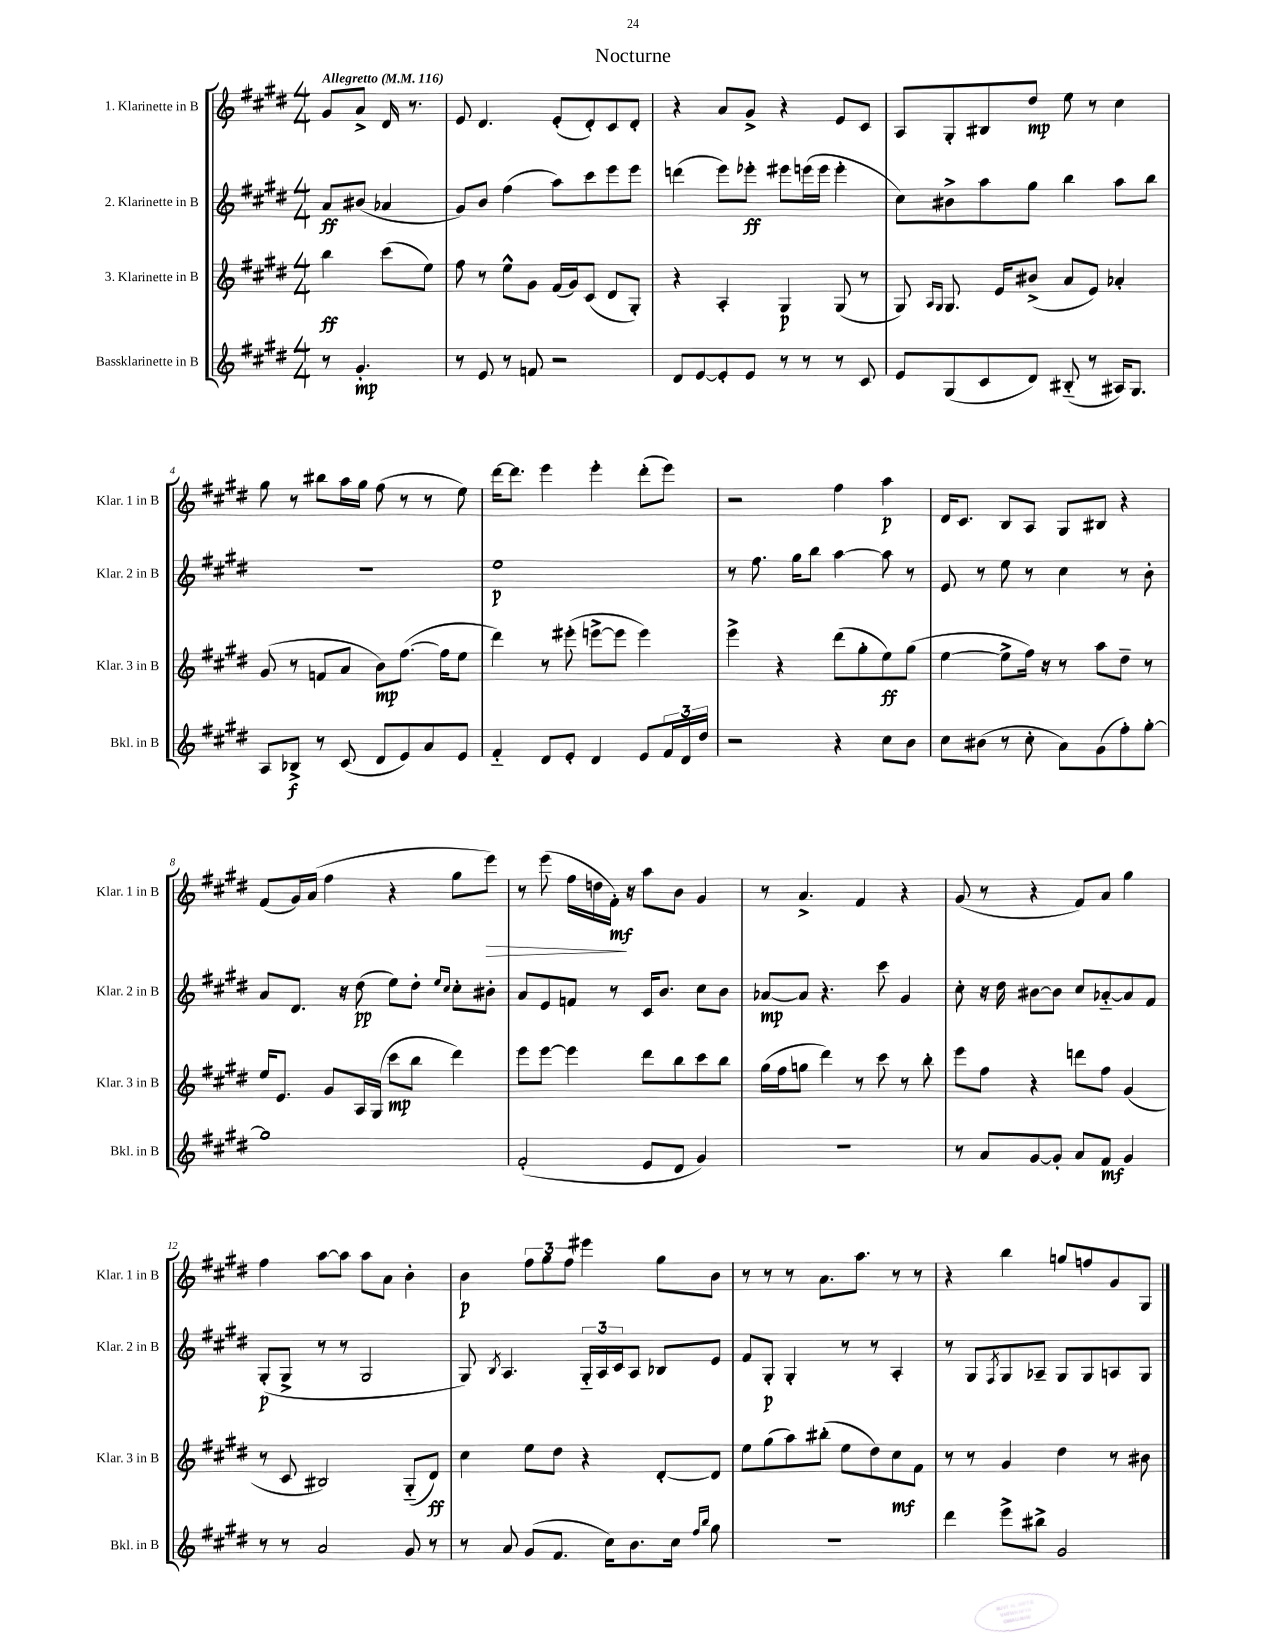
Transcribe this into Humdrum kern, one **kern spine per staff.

**kern	**kern	**kern	**kern
*staff4	*staff3	*staff2	*staff1
*clefG2	*clefG2	*clefG2	*clefG2
*k[f#c#g#d#]	*k[f#c#g#d#]	*k[f#c#g#d#]	*k[f#c#g#d#]
*M4/4	*M4/4	*M4/4	*M4/4
*MM116	*MM116	*MM116	*MM116
8r	4bb	8a	8g#
4.g#'	.	(8b#	8a^
.	(8ccc#	4a-	16d#
.	.	.	8.r
.	8ee)	.	.
=	=	=	=
8r	8ff#	8g#)	8e
8e	8r	8b	4.d#
8r	8ee^^	(4ff#	.
8f	8g#	.	.
2r	(16f#	8aa)	(8e'
.	16g#)	.	.
.	(8c#	8ccc#	8d#')
.	8d#	8eee	8c#
.	8G#')	8eee	8d#'
=	=	=	=
8d#	4r	(4ddd	4r
[8e	.	.	.
8e']	4A'	8eee)	8a
8e	.	8eee-'	8g#^
8r	4G#	8eee#	4r
8r	.	(16eee	.
.	.	16eee	.
8r	(8G#	4eee'	8e
8c#	8r	.	8c#
=	=	=	=
8e	8G#)	8cc#)	8A
.	16qqA	.	.
.	16qqG#	.	.
(8G#	8.G#	8b#^	8G#'
8c#	.	8aa	8B#
.	16e	.	.
8d#)	(8b#^	8gg#	8dd#
(8B#'~	8a	4bb	8ee
8r	8e)	.	8r
16A#)	4a-'	8aa	4cc#
8.G#	.	.	.
.	.	8bb	.
=	=	=	=
8A	(8g#	1r	8gg#
8B-^	8r	.	8r
8r	8f	.	8bb#
(8c#	8a	.	16aa
.	.	.	16gg#
8d#	8b)	.	(8ff#
8e)	([8.ff#	.	8r
8a	.	.	8r
.	16ff#]	.	.
8e	8ee	.	8ee)
=	=	=	=
4f#'~	4ddd#)	1ee	[16ddd#
.	.	.	8.ddd#]
8d#	8r	.	4eee
8e'	(8eee#'	.	.
4d#	[8eee^	.	4eee'
.	8eee]	.	.
8e	4eee)	.	(8ddd#'
24f#	.	.	8eee)
24d#	.	.	.
24dd#	.	.	.
=	=	=	=
2r	4eee^	8r	2r
.	.	8.ff#	.
.	4r	.	.
.	.	16gg#	.
.	.	8bb	.
4r	(8ddd#	[4aa	4ff#
.	8gg#'	.	.
8cc#	8ee)	8aa]	4aa
8b	(8gg#	8r	.
=	=	=	=
8cc#	[4ee	8e	16d#
.	.	.	8.c#
(8b#	.	8r	.
8r	8ee^]	8ee	8B
8cc#'	16ff#)	8r	8A
.	16r	.	.
8a)	8r	4cc#	8G#
(8g#	8aa	.	8B#
8ff#')	8dd#~	8r	4r
[8gg#'	8r	8b'	.
=	=	=	=
1gg#]	16ee	8a	(8f#
.	8.e	.	.
.	.	8.d#	16g#)
.	.	.	(16a
.	8g#	.	4ff#
.	.	16r	.
.	16A	(8dd#	.
.	(16G#	.	.
.	8ccc#	8ee)	4r
.	8bb	8dd#'	.
.	.	16qqee	.
.	.	16qqcc#	.
.	4ddd#)	8cc#'	8gg#
.	.	8b#'	8eee)
=	=	=	=
(2f#'	8eee	8a	8r
.	[8eee	8e	(8eee
.	4eee]	8f	16ff#
.	.	.	16dd
.	.	8r	16f#')
.	.	.	16r
8e	8ddd#	16c#	8aa
.	.	8.b	.
8d#	8bb	.	8b
4g#)	8ccc#	8cc#	4g#
.	8bb	8b	.
=	=	=	=
1r	(16gg#	[8a-	8r
.	16ff#	.	.
.	8gg	8a-]	4.a^
.	4ddd#)	4.r	.
.	8r	.	4f#
.	8ccc#	8ccc#	.
.	8r	4g#	4r
.	8bb'	.	.
=	=	=	=
8r	8eee	8cc#'	(8g#
8a	8ff#	16r	8r
.	.	16dd#	.
[8g#	4r	[8b#	4r
8g#']	.	8b#]	.
8a	8ddd	8cc#	8f#)
8f#	8ff#	[8a-'~	8a
4g#	(4g#	8a-]	4gg#
.	.	8f#	.
=	=	=	=
8r	8r	(8G#'	4ff#
8r	8c#	8G#^	.
2a	2B#)	8r	[8aa
.	.	8r	8aa]
.	.	2G#	8aa
.	.	.	8a
8g#	(8G#'~	.	4b'
8r	8d#)	.	.
=	=	=	=
8r	4cc#	8G#)	4b
.	.	8qB	.
8a	.	4.A	.
(8g#	8ee	.	12ff#
.	.	.	12gg#
8.f#	8dd#	.	.
.	.	.	12ff#
.	4r	24G#'~	4eee#
.	.	24A	.
16cc#)	.	.	.
.	.	24c#	.
8.b	.	8A	.
.	[8d#'	8B-	8gg#
16cc#	.	.	.
16qqff#	.	.	.
16qqbb	.	.	.
8gg#	8d#]	8e	8b
=	=	=	=
1r	8ee	8f#	8r
.	(8gg#	8G#'	8r
.	8aa)	4G#'	8r
.	(8bb#'	.	8.a
.	8ee	8r	.
.	.	.	8.aa
.	8dd#)	8r	.
.	8cc#	4A'	8r
.	8f#	.	8r
=	=	=	=
4ddd#	8r	8r	4r
.	8r	8G#	.
.	.	8qF#	.
8eee^	4g#	8G#	4bb
8bb#^	.	8A-~	.
2g#	4dd#	8G#	8gg
.	.	8G#	8ff
.	8r	8A	8g#
.	8b#	8G#	8G#
==	==	==	==
*-	*-	*-	*-
